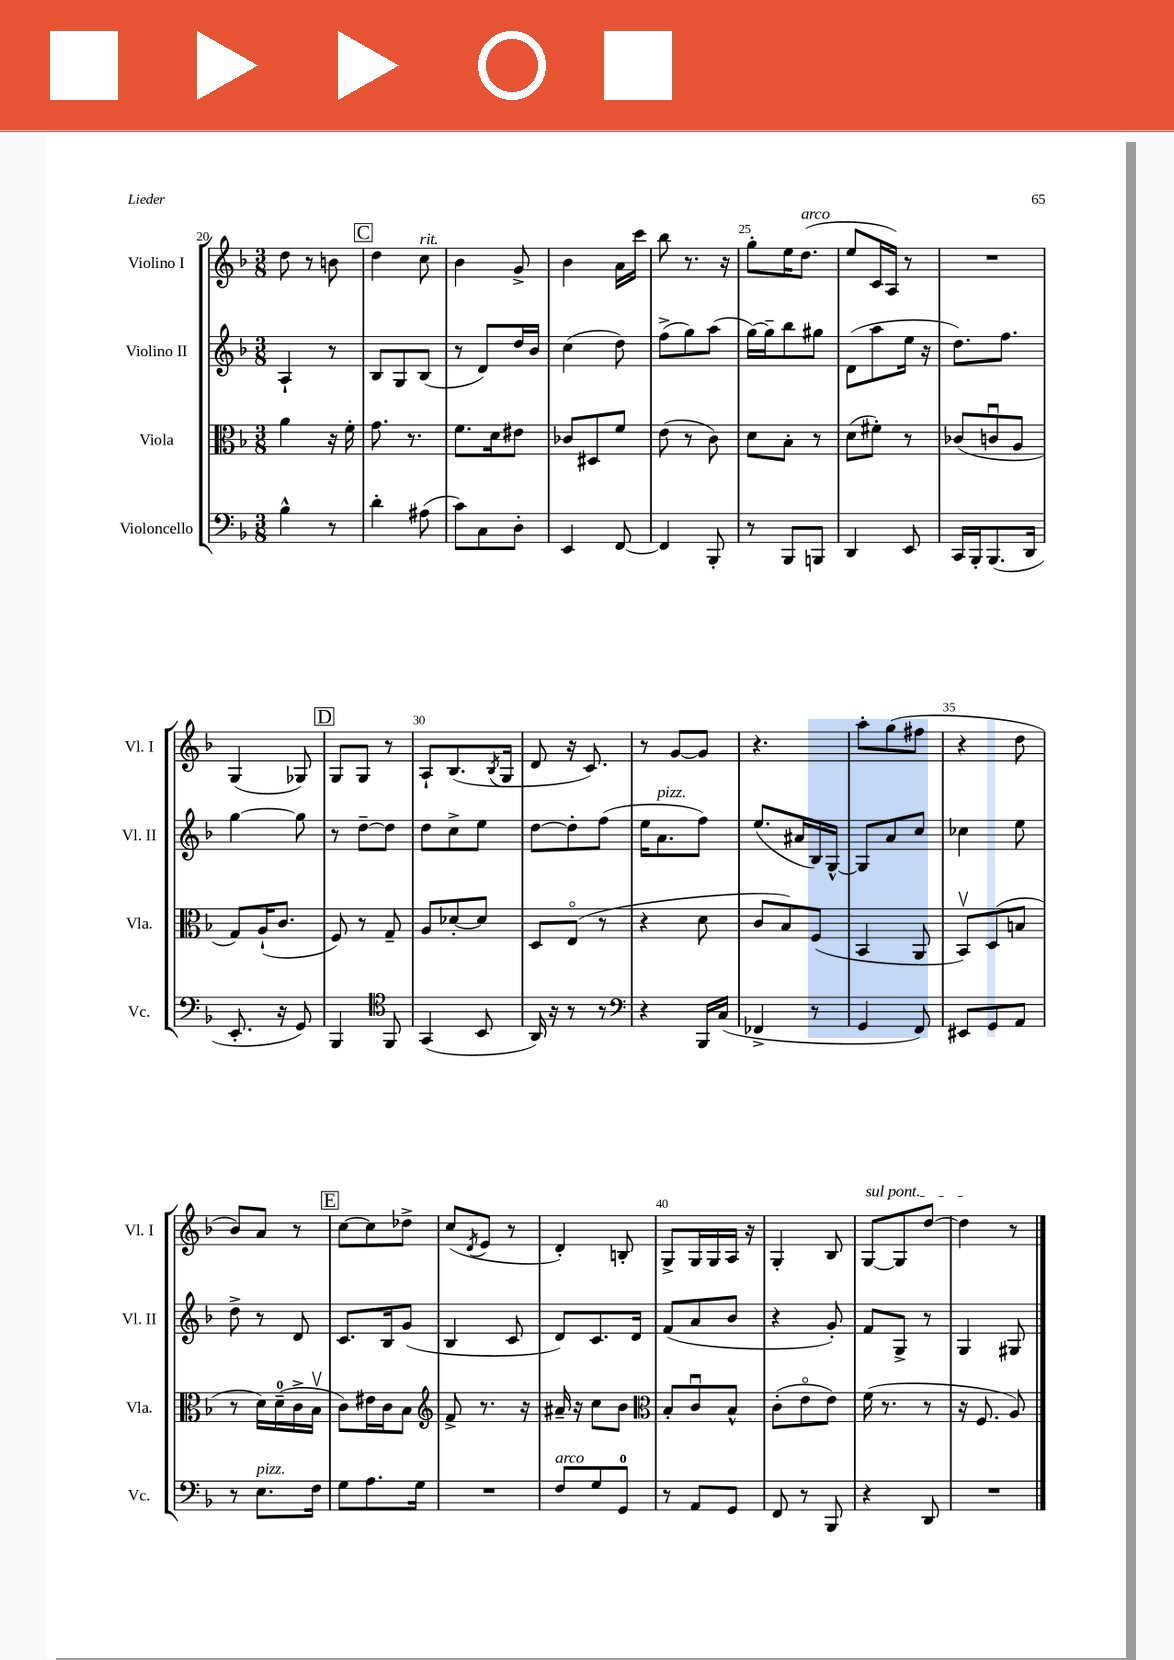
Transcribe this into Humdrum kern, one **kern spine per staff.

**kern	**kern	**kern	**kern
*staff4	*staff3	*staff2	*staff1
*clefF4	*clefC3	*clefG2	*clefG2
*k[b-]	*k[b-]	*k[b-]	*k[b-]
*M3/8	*M3/8	*M3/8	*M3/8
4B-^^\	4a\	4A`/	8dd\
.	.	.	8r
8r	16r	8r	8b\
.	16f'\	.	.
=	=	=	=
4d'\	8.g\	8B-/L	4dd\
.	.	8G/	.
.	8.r	.	.
(8A#\	.	(8B-/J	8cc\
=	=	=	=
8c\L)	8.f\L	8r	4b-\
8C\	.	8d/L)	.
.	16d\k	.	.
8D'\J	8e#\J	16dd/L	8g^/
.	.	16b-/JJ	.
=	=	=	=
4EE/	8c-/L	(4cc\	4b-\
.	8D#/	.	.
[8FF/	8f/J	8dd\)	16a\LL
.	.	.	16ccc\JJ
=	=	=	=
4FF/]	(8e\	(8ff^\L	8bb-\
.	8r	8gg\)	8.r
8BBB-'/	8c\)	(8aa\J	.
.	.	.	16r
=	=	=	=
8r	8d\L	[16gg\LL)	8gg'\L
.	.	16gg~\]J	.
8BBB-/L	8B-'\J	8bb-\	16ee\K
.	.	.	(8.dd\J
8BBB/J	8r	8gg#\J	.
=	=	=	=
4DD/	(8d\L	(8d\L	8ee/L
.	8f#'\J)	8aa\	16c/L
.	.	.	16A/JJ)
8EE/	8r	16ee\Jk	8r
.	.	16r	.
=	=	=	=
16CC/LL	(8c-/L	8.dd\L)	4.r
16BBB-'/J	.	.	.
(8.BBB-/	8cu/	.	.
.	.	8.ff\J	.
.	8A/J	.	.
16DD/Jk	.	.	.
=	=	=	=
8.EE'/	8G/L)	[4gg\	(4G/
.	(16A`/K	.	.
16r	8.c/J	.	.
8GG/)	.	8gg\]	8G-/)
=	=	=	=
4BBB-/	8F/)	8r	8G/L
.	8r	[8dd~\L	8G/J
*clefC4	*	*	*
8FF/	8G~/	8dd\]J	8r
=	=	=	=
(4GG/	8A/L	8dd\L	8A`/L
.	[8d-'/	8cc^\	(8.B-/
8BB-/	8d-/]J	8ee\J	.
.	.	.	8qB-/
.	.	.	16G/Jk
=	=	=	=
16AA/)	8D/L	[8dd\L	8d/
16r	.	.	.
8r	(8Eo/J	8dd'\]	16r
.	.	.	8.c/)
8r	8r	(8ff\J	.
=	=	=	=
*clefF4	*	*	*
4r	4r	16ee\LK	8r
.	.	8.a\	.
.	.	.	[8g/L
16BBB-/LL	8d\	8ff\J)	8g/]J
(16C/JJ	.	.	.
=	=	=	=
4FF-^/	8c/L	(8.ee/L	4.r
.	8B-/)	.	.
.	.	16a#/L	.
8r	(8F/J	16B-/)	.
.	.	[16G^^/JJ	.
=	=	=	=
4GG/	4BB-/	8G/]L	8aa'\L
.	.	8a/	(8gg\
8FF/)	8AA/	8cc/J	8ff#\J
=	=	=	=
8EE#/L	8BB-v/L)	4cc-\	4r
8GG/	(8D/	.	.
8AA/J	8B/J	8ee\	8dd\
=	=	=	=
8r	8r	8dd^\	8b-/L)
8.E\L	16d\LL)	8r	8a/J
.	(16d~\	.	.
.	16c^\	8d/	8r
16F\Jk	16B-v\JJ	.	.
=	=	=	=
8G\L	8c\L)	8.c/L	[8cc\L
8.A\	16e#\L	.	8cc\]
.	16c\J	16B-/k	.
.	8B-\J	(8g/J	8dd-^\J
16G\Jk	.	.	.
=	=	=	=
*	*clefG2	*	*
4.r	8f^/	4B-/	(8cc/L
.	.	.	8qd/
.	8.r	.	8e/J
.	.	8c/	8r
.	16r	.	.
=	=	=	=
8F/L	16a#~/	8d/L)	4d'/)
.	16r	.	.
8G/	8cc\L	8.c/	.
8GG/J	8b-\J	.	8B'/
.	.	16d/Jk	.
=	=	=	=
*	*clefC3	*	*
8r	8B-'/L	(8f/L	8G^/L
8AA/L	8cu/	8a/	16G/L
.	.	.	16G/
8GG/J	8B-^^/J	8b-/J	16A/JJ
.	.	.	16r
=	=	=	=
8FF/	(8c'\L	4r	4G'/
8r	8eo\	.	.
8BBB-/	8e\J)	8g'/)	8B-/
=	=	=	=
4r	(16f\	8f/L	[8G/L
.	8.r	.	.
.	.	8G^/J	8G/]
8DD/	8r	8r	[8dd/J
=	=	=	=
4.r	16r	4G/	4dd\]
.	8.F/	.	.
.	8A/)	8G#/	8r
==	==	==	==
*-	*-	*-	*-
